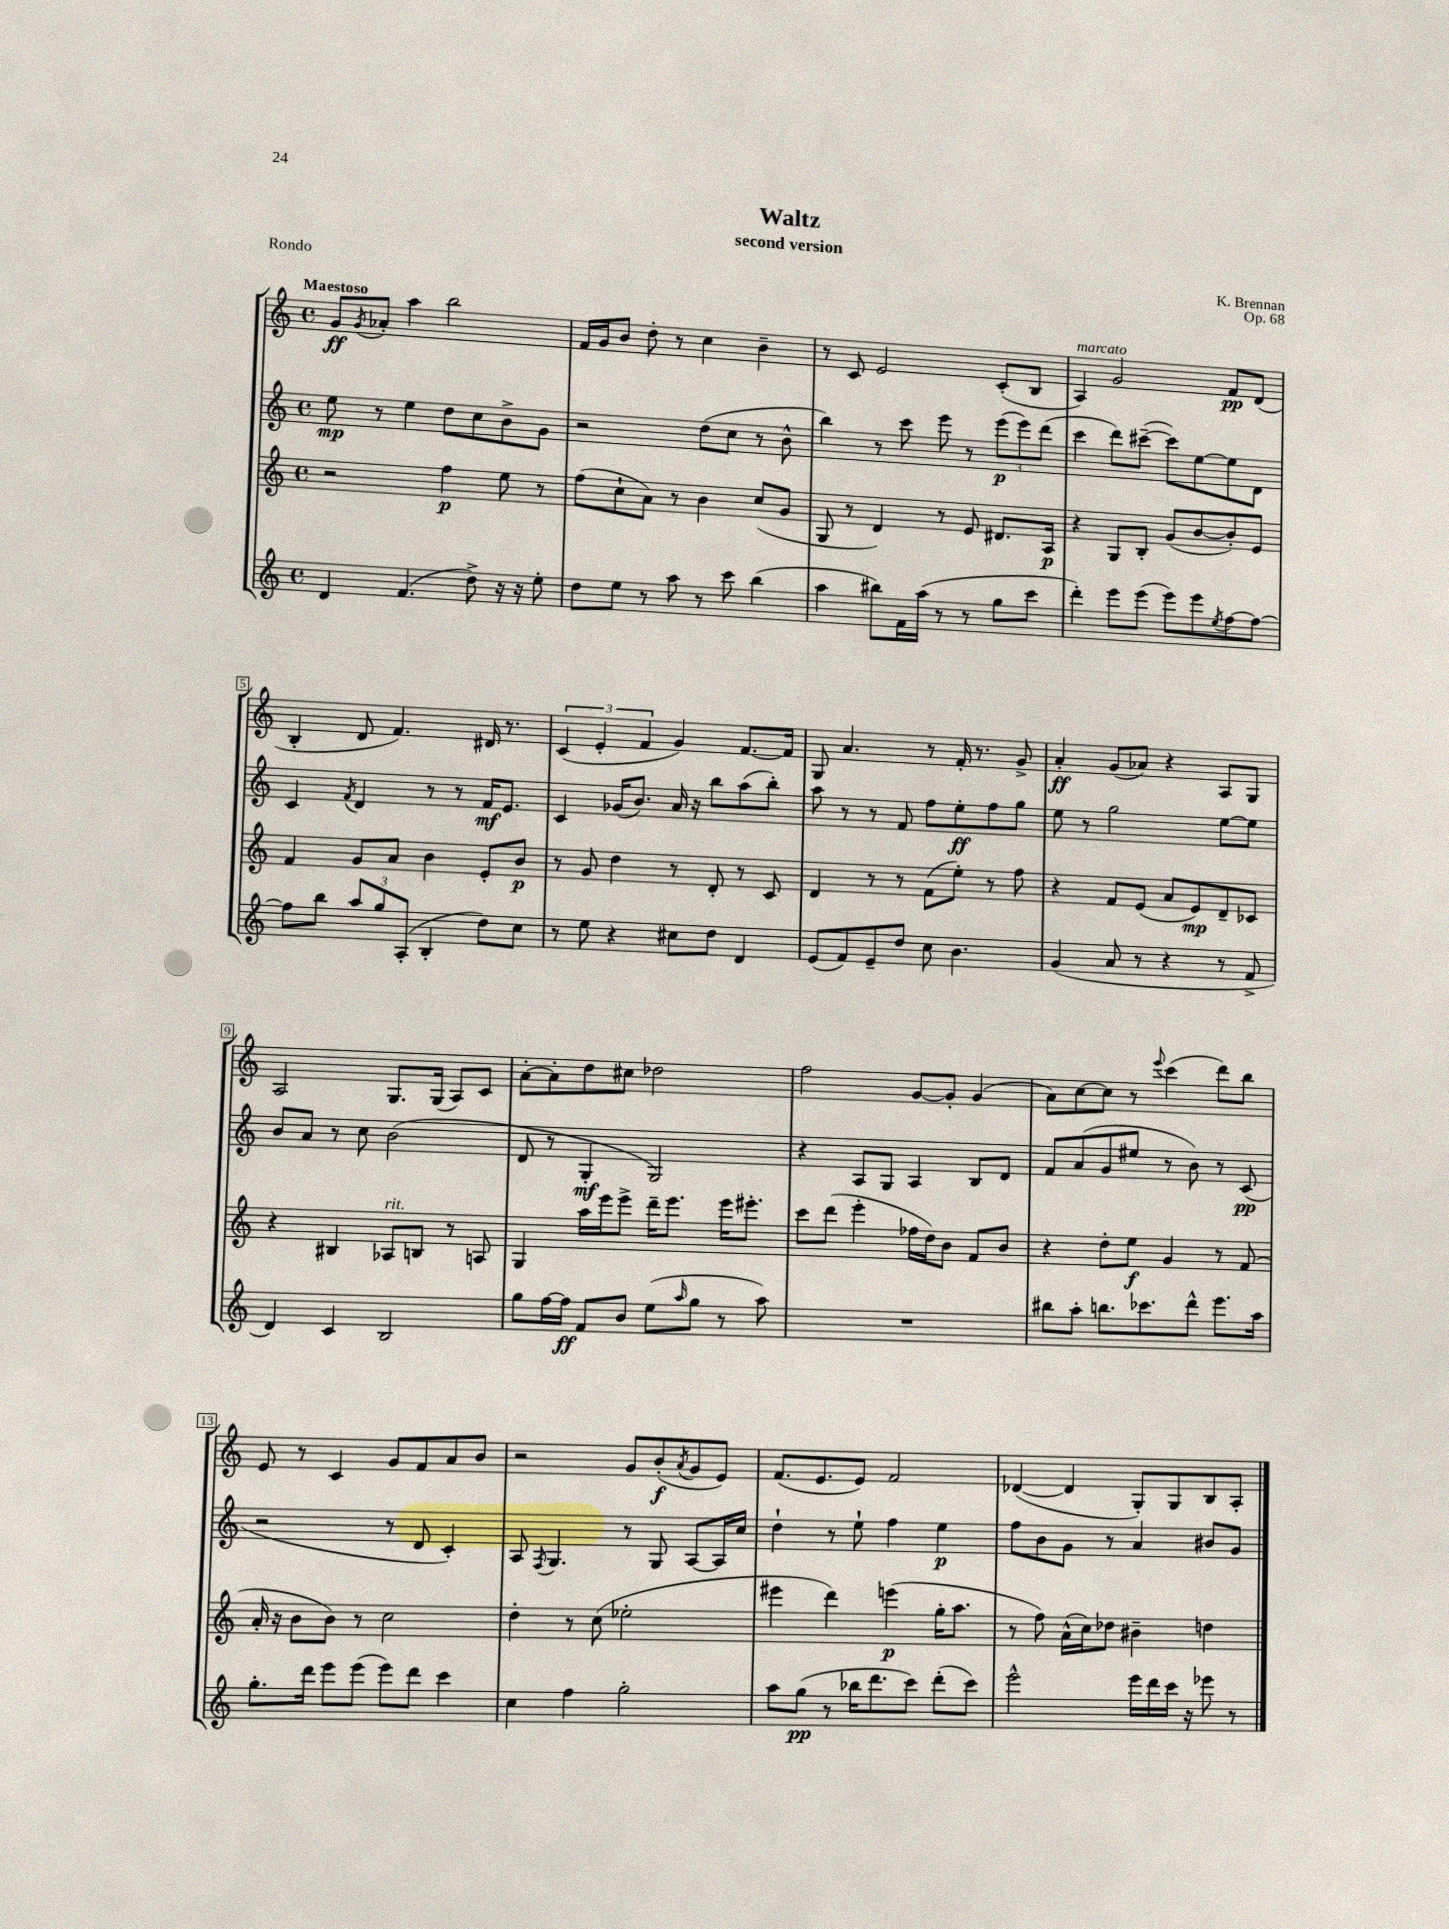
\header { title = "Waltz" composer = "K. Brennan" subtitle = "second version" opus = "Op. 68" piece = "Rondo" }
<<
\new StaffGroup <<
\new Staff = "s0" {
    \clef treble \key c \major \defaultTimeSignature \time 4/4 \tempo "Maestoso"
    g'8\ff \acciaccatura { g'8 } aes'8-. a''4 b''2 |
    f'16 g'16 b'8 d''8-. r8 c''4 b'4-- |
    r8 c'8 e'2 c'8-.( b8 |
    a4^\markup { \italic "marcato" }) g'2 f'8\pp d'8( |
    b4-. d'8 f'4.) dis'16 r8. |
    \tuplet 3/2 { c'4( e'4-. f'4 } g'4) f'8.~ f'16 |
    g8 a'4. r8 f'16-. r8. g'8-> |
    a'4-.\ff g'8( aes'8) r4 a8 g8 |
    a2 g8. g16( a8) c'8 |
    a'8~-. a'8-. d''8 cis''8 des''2 |
    f''2 g'8~ g'8-. g'4( |
    a'8) c''8~ c''8 r8 \appoggiatura { e'''8 } c'''4( d'''8) b''8 |
    e'8 r8 c'4 g'8 f'8 a'8 b'8 |
    r2 g'8 b'8-.\f( \acciaccatura { a'8 } g'8 e'8) |
    f'8.( e'8. e'8) f'2 |
    des'4~( des'4 g8-.) g8 b8 a8-. \bar "|." |
}
\new Staff = "s1" {
    \clef treble \key c \major \defaultTimeSignature \time 4/4
    e''8\mp r8 e''4 d''8 c''8 b'8-> g'8 |
    r2 d''8( c''8 r8 b'8-^ |
    b''4) r8 c'''8 e'''8 r8 \tuplet 3/2 { e'''8\p( e'''8) d'''8( } |
    c'''4 d'''8) cis'''8~--( cis'''8) e''8~ e''8 d'8 |
    c'4 \acciaccatura { f'8 } d'4 r8 r8 f'16\mf e'8. |
    c'4 ges'16( b'8.) a'16 r16 b''8 a''8( b''8-.) |
    a''8 r8 r8 f'8 f''8 e''8-.\ff f''8 g''8 |
    e''8 r8 g''2 e''8~ e''8 |
    b'8 a'8 r8 c''8 b'2( |
    d'8 r8 g4-.\mf g2) |
    r4 a8 g8 a4 b8 d'8 |
    f'8 a'8( g'8 eis''8 r8 b'8) r8 c'8\pp( |
    r2 r8 d'8 c'4-.) |
    a8 \acciaccatura { f8 } g4. r8 g8 a8~ a16 c''16 |
    d''4-! r8 e''8-! f''4 e''4\p |
    f''8 b'8 g'8 r8 a'4 bis'8 g'8 \bar "|." |
}
\new Staff = "s2" {
    \clef treble \key c \major \defaultTimeSignature \time 4/4
    r2 f''4\p e''8 r8 |
    f''8( c''8-! a'8) r8 b'4 c''8( g'8 |
    g8 r8 d'4) r8 e'8 dis'8. a16\p |
    r4 g8 b8-. g'8( b'8~ b'8-.) e'8 |
    f'4 g'8 a'8 b'4 e'8-. b'8\p |
    r8 g'8 d''4 r8 d'8-. r8 c'8 |
    d'4 r8 r8 f'8( e''8-.) r8 f''8 |
    r4 f'8 e'8( a'8 e'8\mp) d'8-- ces'8 |
    r4 bis4 aes8^\markup { \italic "rit." } b8 r8 a8 |
    g4 a''16 e'''16 e'''8-> d'''16-- e'''8. e'''16 eis'''8.-. |
    c'''8 d'''8( e'''4-. fes''16 d''16) b'8 f'8 b'8 |
    r4 d''8-. e''8\f g'4 r8 f'8( |
    a'16-. r16 b'8 b'8) r8 c''2 |
    d''4-. r8 c''8( ees''2-. |
    eis'''4 d'''4) e'''4\p( g''16-. a''8. |
    r8 f''8) a'16-^( c''16) des''8 bis'4-- d''4 \bar "|." |
}
\new Staff = "s3" {
    \clef treble \key c \major \defaultTimeSignature \time 4/4
    d'4 f'4.( d''8->) r16 r16 e''8-. |
    d''8 e''8 r8 a''8 r8 c'''8 b''4( |
    a''4 bis''8) f'16 a''16( r8 r8 g''8 c'''8 |
    d'''4-.) e'''8 e'''8( e'''8) e'''8 \acciaccatura { e''8 } f''8~ f''8~ |
    f''8 b''8 \tuplet 3/2 { a''8 g''8 a8-.( } b4-. d''8) c''8 |
    r8 e''8 r4 cis''8 d''8 d'4 |
    e'8( f'8) e'8-- d''8 c''8 b'4. |
    g'4( a'8 r8 r4 r8 f'8-> |
    d'4) c'4 b2 |
    g''8 f''16~ f''16\ff f'8 b'8 e''8( \grace { a''16 } g''8 r8 a''8) |
    R1 |
    bis''8 a''8-. b''8. ces'''8. d'''8-^ e'''8. a''16 |
    g''8.-. d'''16 e'''8 e'''8( e'''8) d'''8 c'''4 |
    c''4 f''4 g''2-. |
    a''8 g''8\pp( r8 bes''16 d'''8. c'''8) d'''8-.( c'''8) |
    e'''2-^ e'''16 d'''16 c'''16 r16 ees'''8 r8 \bar "|." |
}
>>
>>
\layout { \context { \Score \override BarNumber.stencil = #(make-stencil-boxer 0.1 0.3 ly:text-interface::print) } }
